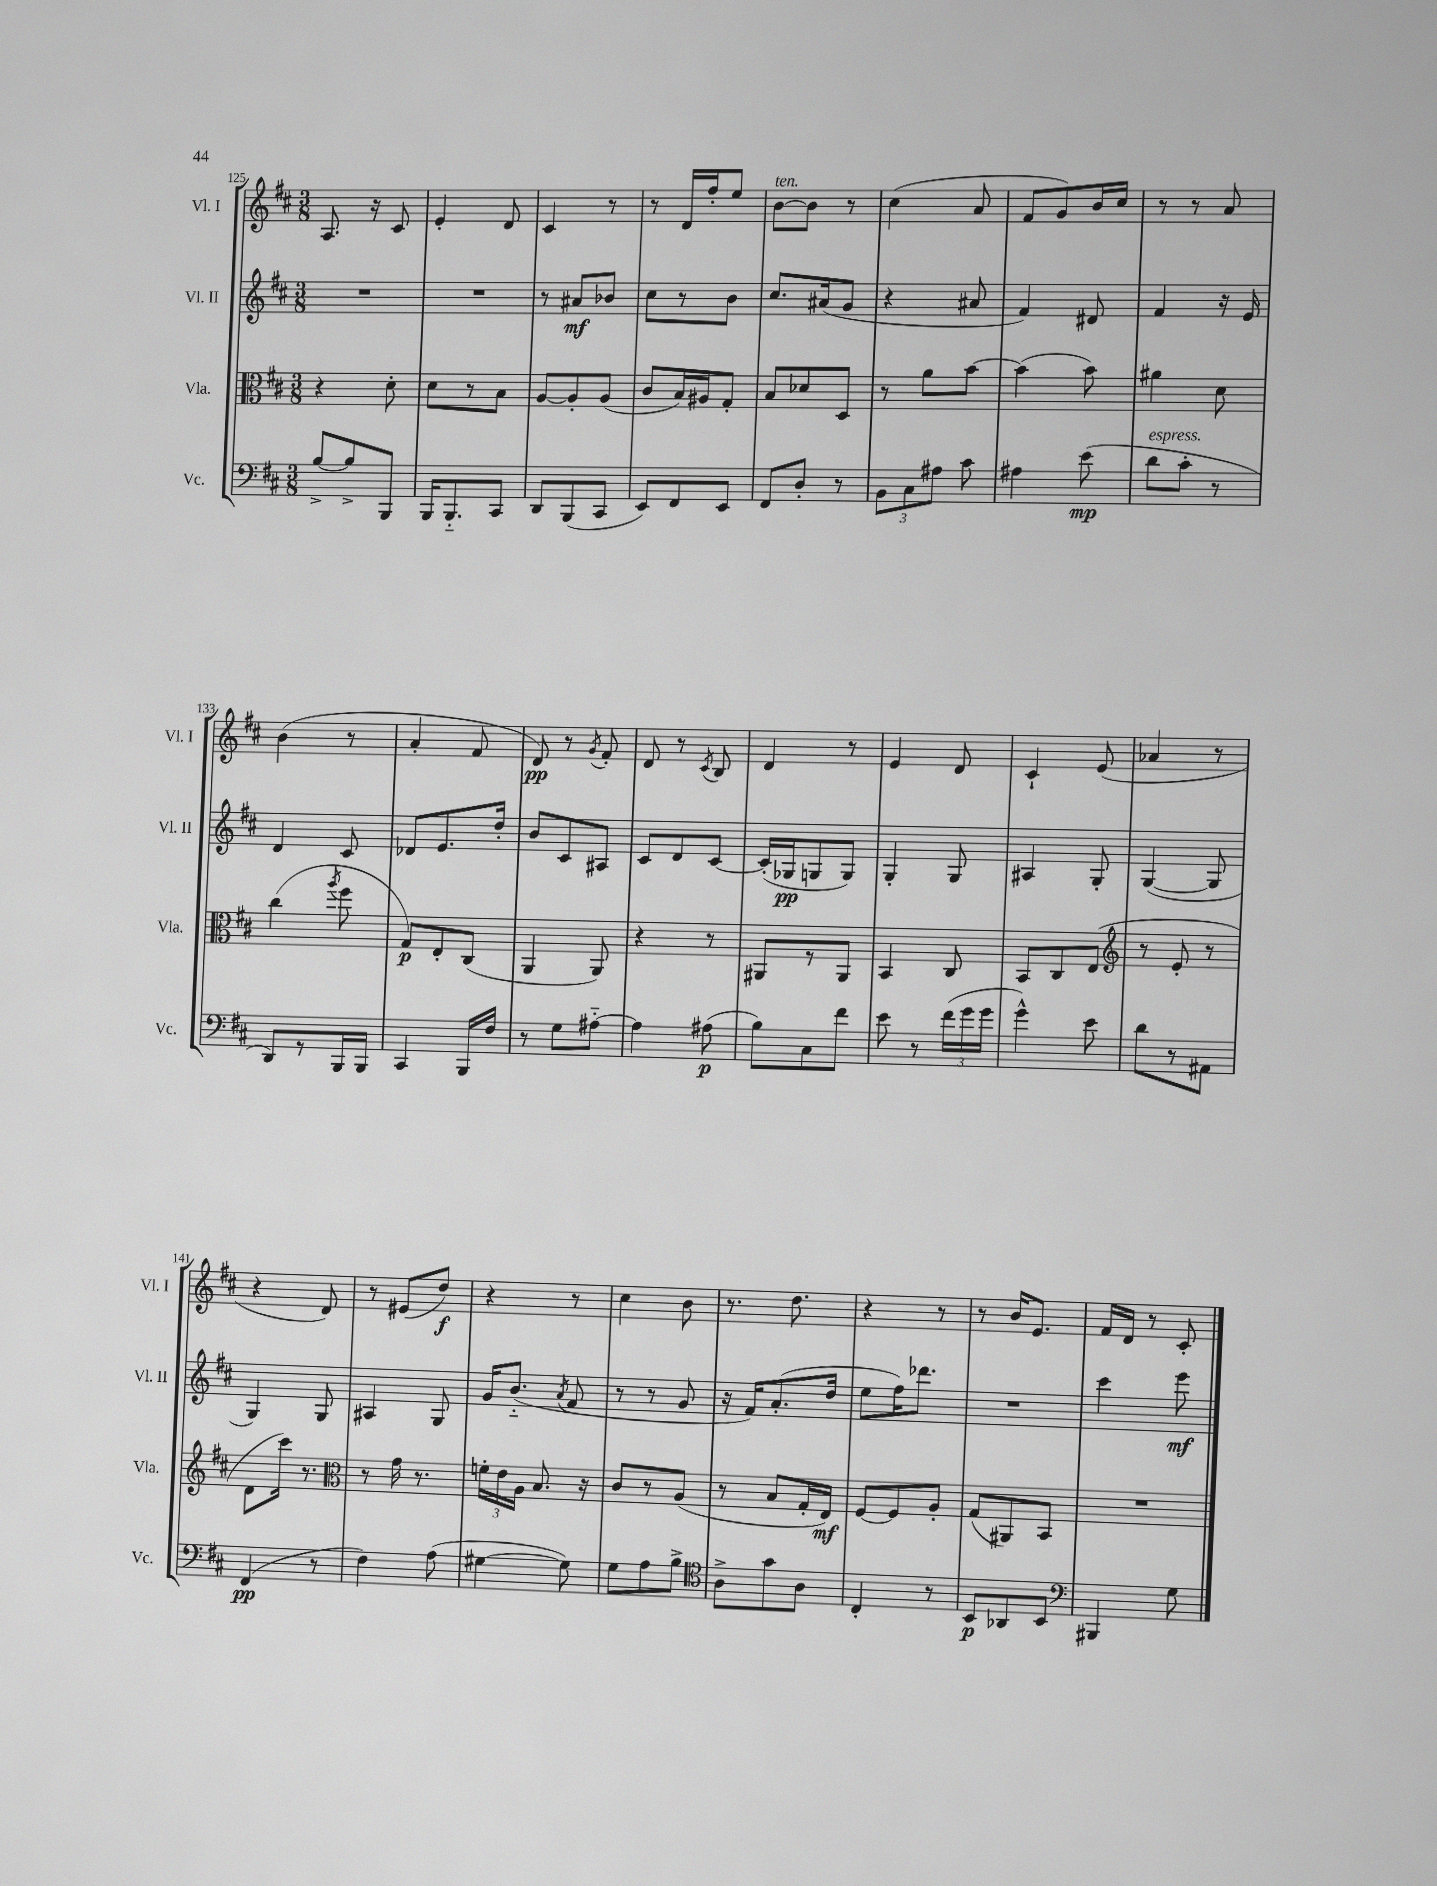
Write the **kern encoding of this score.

**kern	**dynam	**kern	**dynam	**kern	**dynam	**kern	**dynam
*part4	*part4	*part3	*part3	*part2	*part2	*part1	*part1
*staff4	*staff4	*staff3	*staff3	*staff2	*staff2	*staff1	*staff1
*I"Vc.	*	*I"Vla.	*	*I"Vl. II	*	*I"Vl. I	*
*I'Vc.	*	*I'Vla.	*	*I'Vl. II	*	*I'Vl. I	*
*clefF4	*	*clefC3	*	*clefG2	*	*clefG2	*
*k[f#c#]	*	*k[f#c#]	*	*k[f#c#]	*	*k[f#c#]	*
*M3/8	*	*M3/8	*	*M3/8	*	*M3/8	*
=125	=125	=125	=125	=125	=125	=125	=125
[8B^/L	.	4r	.	4.r	.	8.A/	.
8B^/]	.	.	.	.	.	.	.
.	.	.	.	.	.	16r	.
8BBB/J	.	8d'\	.	.	.	8c#/	.
=126	=126	=126	=126	=126	=126	=126	=126
16BBB/KL	.	8d\L	.	4.r	.	4e'/	.
8.BBB/	.	.	.	.	.	.	.
.	.	8r	.	.	.	.	.
8CC#/J	.	8B\J	.	.	.	8d/	.
=127	=127	=127	=127	=127	=127	=127	=127
8DD/L	.	[8A/L	.	8r	.	4c#/	.
(8BBB/	.	8A'/]	.	8a#X/L	mf	.	.
8CC#/J	.	(8A/J	.	8b-X/J	.	8r	.
=128	=128	=128	=128	=128	=128	=128	=128
8EE/L)	.	8c#/L	.	8cc#\L	.	8r	.
8FF#/	.	16B/L)	.	8r	.	16d/LL	.
.	.	16A#X/J	.	.	.	16ff#'/J	.
8EE/J	.	8G'/J	.	8b\J	.	8ee/J	.
=129	=129	=129	=129	=129	=129	=129	=129
!	!	!	!	!	!	!LO:TX:a:i:t=ten.	!
8FF#/L	.	8B/L	.	8.cc#/L	.	[8b\L	.
8D'/J	.	8d-X/	.	.	.	8b\J]	.
.	.	.	.	(16a#X/k	.	.	.
8r	.	8D/J	.	8g/J	.	8r	.
=130	=130	=130	=130	=130	=130	=130	=130
12BB\L	.	8r	.	4r	.	(4cc#\	.
12C#\	.	.	.	.	.	.	.
.	.	8a\L	.	.	.	.	.
12A#X\J	.	.	.	.	.	.	.
8c#\	.	[8b\J	.	8a#X/	.	8a/	.
=131	=131	=131	=131	=131	=131	=131	=131
4A#X\	.	(4b\]	.	4f#/)	.	8f#/L	.
.	.	.	.	.	.	8g/)	.
(8e\	mp	8b\)	.	8d#X/	.	16b/L	.
.	.	.	.	.	.	16cc#/JJ	.
=132	=132	=132	=132	=132	=132	=132	=132
!LO:TX:a:i:t=espress.	!	!	!	!	!	!	!
8d\L	.	4a#X\	.	4f#/	.	8r	.
8c#'\J	.	.	.	.	.	8r	.
8r	.	8d\	.	16r	.	8a/	.
.	.	.	.	16e/	.	.	.
!!LO:LB:g=z
=133	=133	=133	=133	=133	=133	=133	=133
8DD/L)	.	(4cc#\	.	4d/	.	(4b\	.
8r	.	.	.	.	.	.	.
.	.	8qaa/	.	.	.	.	.
16BBB/L	.	8ff#\	.	8c#/	.	8r	.
16BBB/JJ	.	.	.	.	.	.	.
=134	=134	=134	=134	=134	=134	=134	=134
4CC#/	.	8G/L)	p	8d-X/L	.	4a'/	.
.	.	8E'/	.	8.e/	.	.	.
16BBB/LL	.	(8C#/J	.	.	.	8f#/	.
16F#/JJ	.	.	.	16dd'/Jk	.	.	.
=135	=135	=135	=135	=135	=135	=135	=135
8r	.	4AA/	.	8b/L	.	8d/)	pp
8G\L	.	.	.	8c#/	.	8r	.
.	.	.	.	.	.	8qg/	.
[8A#X\J	.	8AA/)	.	8A#X/J	.	8f#'/	.
=136	=136	=136	=136	=136	=136	=136	=136
4A#\]	.	4r	.	8c#/L	.	8d/	.
.	.	.	.	8d/	.	8r	.
.	.	.	.	.	.	8qc#/	.
(8A#X\	p	8r	.	[8c#/J	.	8B/	.
=137	=137	=137	=137	=137	=137	=137	=137
8B\L)	.	8AA#X/L	.	(16c#'/LL]	.	4d/	.
.	.	.	.	16G-X/J	pp	.	.
8C#\	.	8r	.	8Gn/	.	.	.
8f#\J	.	8AA#/J	.	8G/J)	.	8r	.
=138	=138	=138	=138	=138	=138	=138	=138
8e\	.	4BB/	.	4G'/	.	4e/	.
8r	.	.	.	.	.	.	.
(24f#\LL	.	8C#/	.	8G/	.	8d/	.
24g\	.	.	.	.	.	.	.
24g\JJ	.	.	.	.	.	.	.
=139	=139	=139	=139	=139	=139	=139	=139
4g^^\)	.	8BB/L	.	4A#X/	.	4c#`/	.
.	.	8C#/	.	.	.	.	.
8e\	.	(8E/J	.	8G'/	.	(8e/	.
=140	=140	=140	=140	=140	=140	=140	=140
*	*	*clefG2	*	*	*	*	*
8d\L	.	8r	.	([4G/	.	4a-X/	.
8r	.	8e'/	.	.	.	.	.
8AA#X\J	.	8r	.	8G/]	.	8r	.
!!LO:LB:g=z
=141	=141	=141	=141	=141	=141	=141	=141
(4FF#/	pp	8d\L	.	4G/)	.	4r	.
.	.	16ccc#\Jk)	.	.	.	.	.
.	.	8.r	.	.	.	.	.
8r	.	.	.	8G/	.	8d/)	.
=142	=142	=142	=142	=142	=142	=142	=142
*	*	*clefC3	*	*	*	*	*
4F#\)	.	8r	.	4A#X/	.	8r	.
.	.	16g\	.	.	.	(8e#X/L	.
.	.	8.r	.	.	.	.	.
(8A\	.	.	.	8G/	.	8dd/J)	f
=143	=143	=143	=143	=143	=143	=143	=143
[4G#X\	.	24fn'\LL	.	16g/KL	.	4r	.
.	.	24e\	.	.	.	.	.
.	.	.	.	(8.b/J	.	.	.
.	.	24A\JJ	.	.	.	.	.
.	.	8.B/	.	.	.	.	.
.	.	.	.	8qa/	.	.	.
8G#\])	.	.	.	8f#/	.	8r	.
.	.	16r	.	.	.	.	.
=144	=144	=144	=144	=144	=144	=144	=144
8G\L	.	8c#/L	.	8r	.	4cc#\	.
8A\	.	8r	.	8r	.	.	.
8B^\J	.	(8A/J	.	8g/	.	8b\	.
=145	=145	=145	=145	=145	=145	=145	=145
*clefC4	*	*	*	*	*	*	*
8A^\L	.	8r	.	16r	.	8.r	.
.	.	.	.	16f#/KL)	.	.	.
8g\	.	8B/L	.	(8.a'/	.	.	.
.	.	.	.	.	.	8.dd\	.
8A\J	.	16G'/L	.	.	.	.	.
.	.	16E/JJ)	mf	16dd/Jk	.	.	.
=146	=146	=146	=146	=146	=146	=146	=146
4C#'/	.	[8F#/L	.	8ee\L	.	4r	.
.	.	8F#/]	.	16ff#\K)	.	.	.
.	.	.	.	8.ddd-X\J	.	.	.
8r	.	8A'/J	.	.	.	8r	.
=147	=147	=147	=147	=147	=147	=147	=147
8BB/L	p	(8G/L	.	4.r	.	8r	.
8AA-X/	.	8AA#X/)	.	.	.	16b/KL	.
.	.	.	.	.	.	8.e/J	.
8BB/J	.	8BB/J	.	.	.	.	.
=148	=148	=148	=148	=148	=148	=148	=148
*clefF4	*	*	*	*	*	*	*
4BBB#X/	.	4.r	.	4ccc#\	.	16f#/LL	.
.	.	.	.	.	.	16d/JJ	.
.	.	.	.	.	.	8r	.
8G\	.	.	.	8eee\	mf	8c#'/	.
==	==	==	==	==	==	==	==
*-	*-	*-	*-	*-	*-	*-	*-
